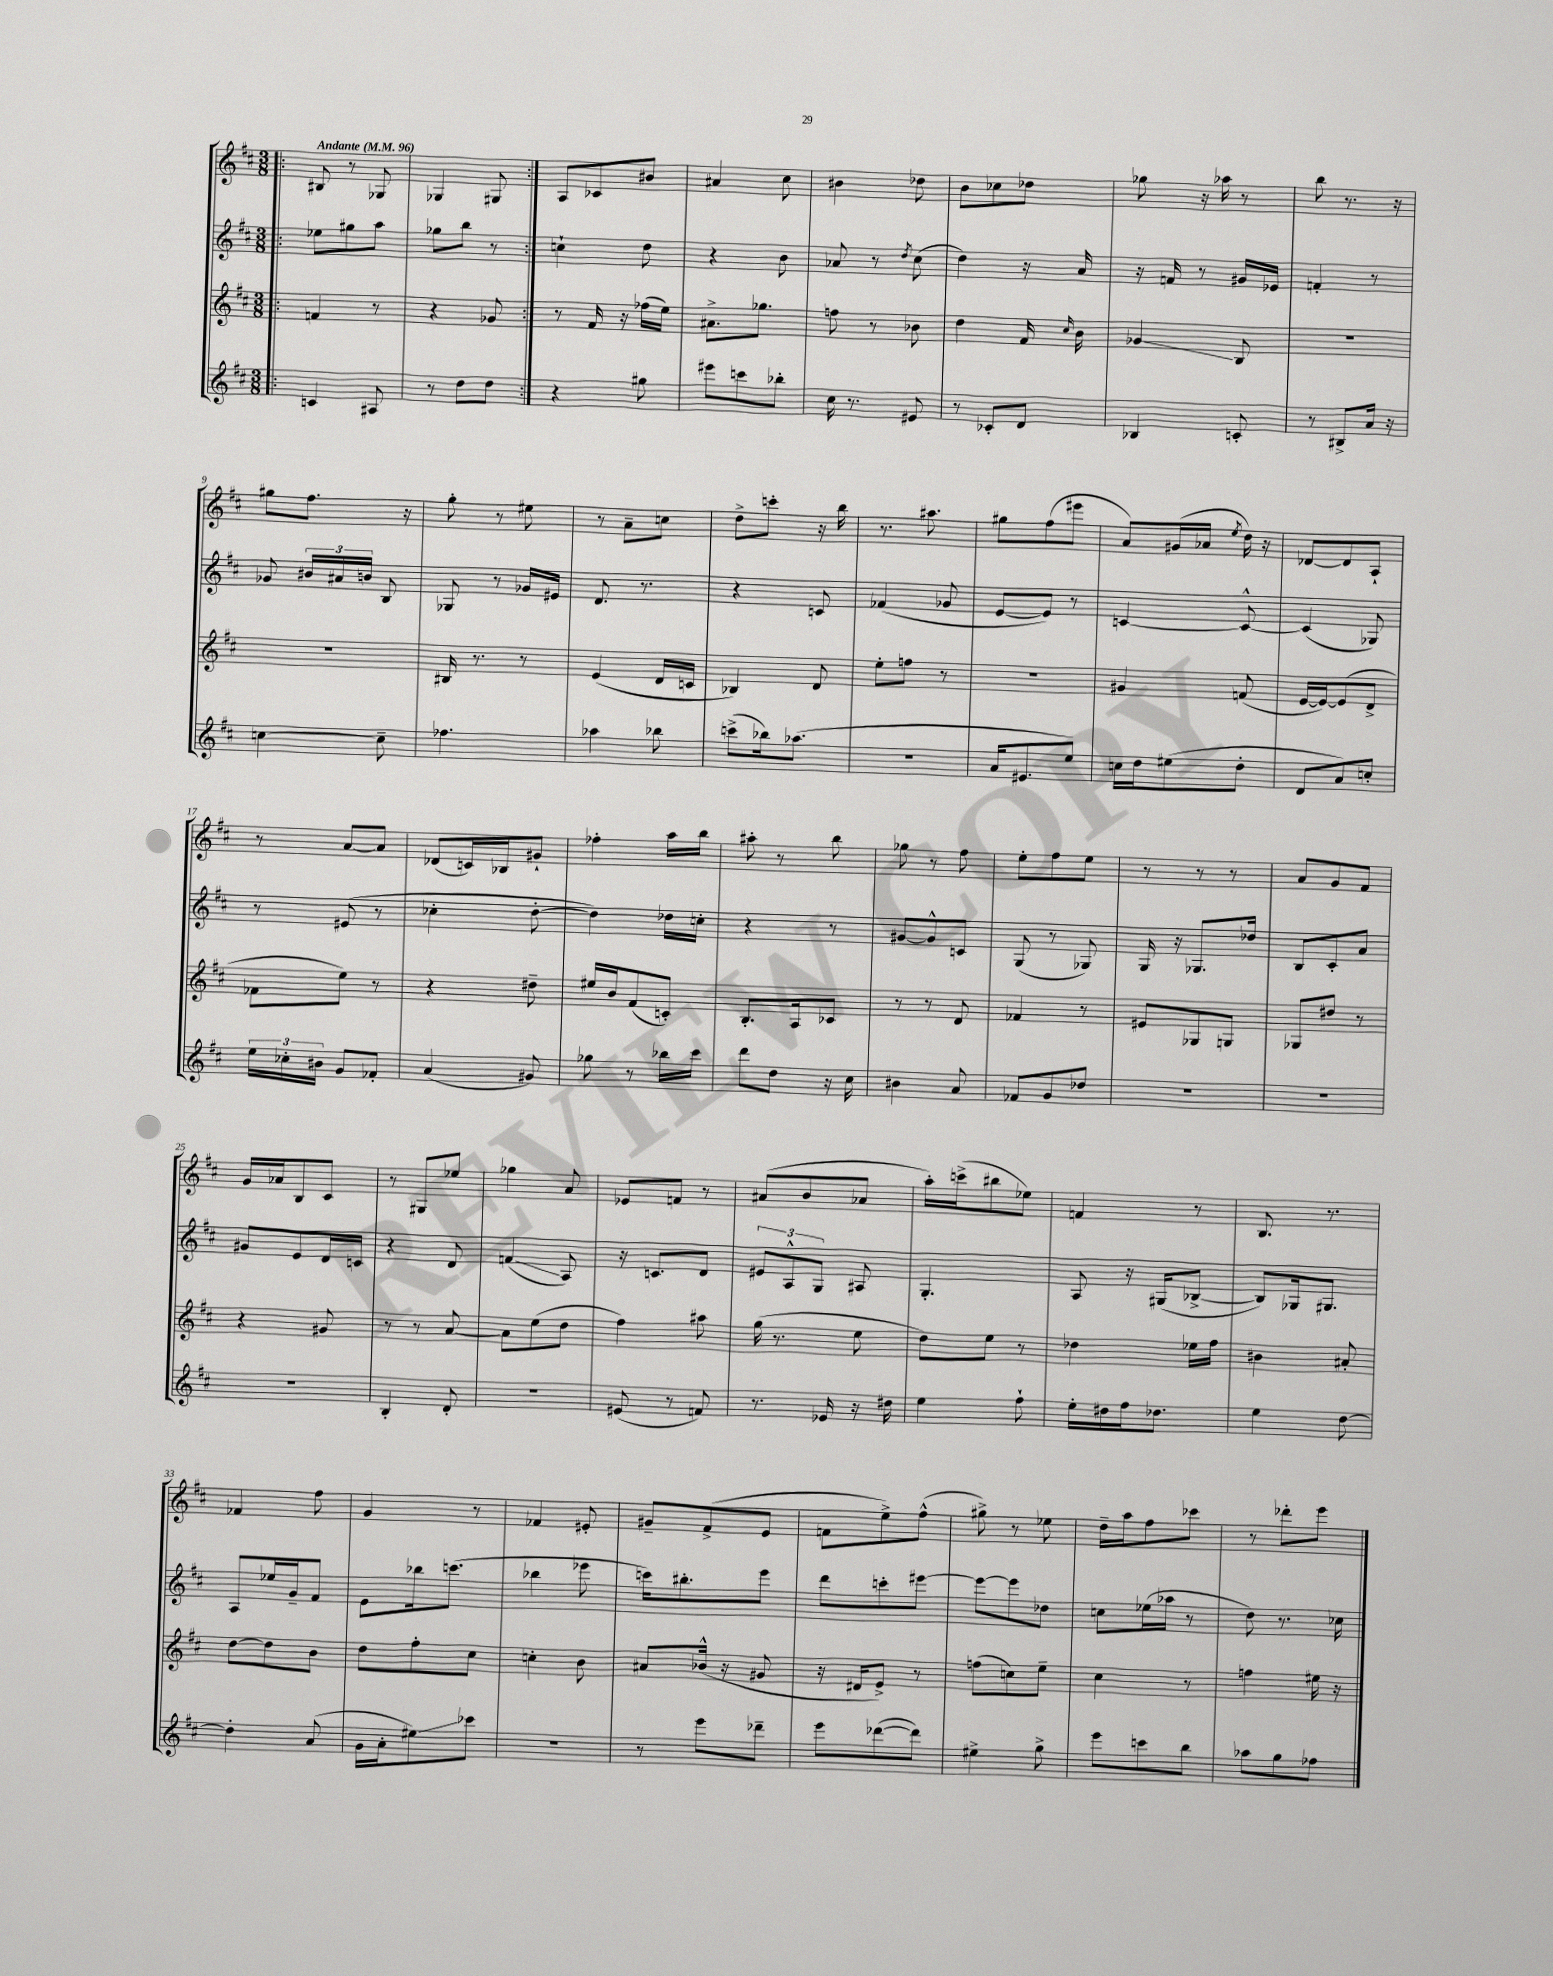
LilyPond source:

<<
\new StaffGroup <<
\new Staff = "s0" {
    \clef treble \key d \major \numericTimeSignature \time 3/8 \tempo "Andante" 4 = 96
    \autoBeamOff \repeat volta 2 { \bar ".|:" bis8 r8 ges8 |
    ges4 gis8 | }
    a8[ ces'8 bis'8] |
    ais'4 cis''8 |
    bis'4 des''8 |
    b'8[ ces''8 des''8] |
    ges''8 r16 aes''16 r8 |
    b''8 r8. r16 |
    gis''8[ fis''8.] r16 |
    g''8-. r8 eis''8 |
    r8 a'8[-- c''8] |
    d''8[-> c'''8]-. r16 b''16 |
    r8. ais''8. |
    gis''8[ fis''8( eis'''8] |
    a'8[) gis'16( aes'16] \acciaccatura { e''8 } d''16) r16 |
    des'8[~ des'8 a8]-! |
    r8 a'8[~ a'8] |
    des'8[( c'16) bes16 gis'8]-! |
    fes''4-. a''16[ b''16] |
    ais''8-. r8 b''8 |
    ges''8 r8 fis''8 |
    e''8[-. fis''8 e''8] |
    r8 r8 r8 |
    a'8[ g'8 fis'8] |
    g'16[ aes'16 b8 cis'8] |
    r8 gis8[ ees''8] |
    ges''4 a'8 |
    ees'8[ f'8] r8 |
    ais'8[( b'8 aes'8] |
    a''16[-.) c'''16->( bis''8 ees''8]) |
    f'4 r8 |
    b8. r8. |
    fes'4 fis''8 |
    g'4 r8 |
    fes'4 eis'8-. |
    gis'8[-- fis'8->( e'8] |
    f'8[ e''8->) fis''8]-^( |
    gis''8->) r8 ees''8 |
    d''16[-- a''16 fis''8 ces'''8] |
    r8 des'''8[-. e'''8] \bar "|." |
}
\new Staff = "s1" {
    \clef treble \key d \major \numericTimeSignature \time 3/8
    \autoBeamOff \repeat volta 2 { \bar ".|:" ees''8[ gis''8 a''8] |
    ges''8[ b''8] r8 | }
    c''4-! d''8 |
    r4 b'8 |
    aes'8 r8 \acciaccatura { d''8 } cis''8( |
    d''4) r16 a'16 |
    r16 f'16 r8 gis'16[ ees'16] |
    f'4-. r8 |
    ges'8 \tuplet 3/2 { bis'16[ ais'16 b'16] } b8 |
    ges8 r8 ges'16[ eis'16] |
    d'8. r8. |
    r4 c'8 |
    fes'4( ges'8 |
    e'8[~ e'8]) r8 |
    c'4~ c'8~-^ |
    c'4( ges8) |
    r8 eis'8( r8 |
    ces''4-. d''8~-. |
    d''4) des''16[ c''16]-. |
    r4 r8 |
    gis'8[~ gis'8-^ c'8] |
    g8( r8 ges8) |
    g16 r16 ges8.[ des''16] |
    b8[ cis'8-. a'8] |
    gis'8[ e'8 d'16 c'16] |
    r4 d'8 |
    f'4\glissando( a8) |
    r16 c'8.[ d'8] |
    \tuplet 3/2 { eis'8[ a8-^ g8] } ais8 |
    g4.-. |
    a8 r16 gis16[( bes8]~-> |
    bes8[) ges16 gis8.] |
    a8[ ees''16 g'16-- fis'8] |
    e'8[ bes''16 c'''8.]( |
    bes''4 ees'''8 |
    c'''16[) bis''8.-. e'''8] |
    d'''8[ c'''8-. eis'''8]~ |
    eis'''8[~ eis'''8 des''8] |
    c''8[ ees''16( aes''16] r8 |
    d''8) r8. ces''16 \bar "|." |
}
\new Staff = "s2" {
    \clef treble \key d \major \numericTimeSignature \time 3/8
    \autoBeamOff \repeat volta 2 { \bar ".|:" f'4 r8 |
    r4 ges'8 | }
    r8 fis'16 r16 fes''16[( e''16]) |
    ais'8.[-> ges''8.] |
    f''8 r8 bes'8 |
    d''4 fis'16 \grace { cis''16 } b'16 |
    ges'4\glissando b8 |
    R4. |
    R4. |
    bis16 r8. r8 |
    e'4( d'16[ c'16] |
    bes4) d'8 |
    e''8[-. f''8] r8 |
    R4. |
    gis'4 f'8( |
    e'16[~ e'16~) e'8( d'8]-> |
    fes'8[ e''8]) r8 |
    r4 dis''8-- |
    eis''16[ b'16 fis'8( c'8]-.) |
    b8.[-. a16 ces'8] |
    r8 r8 d'8 |
    fes'4 r8 |
    eis'8[ ges8 g8] |
    ges8[ dis''8] r8 |
    r4 gis'8 |
    r8 r8 a'8~ |
    a'8[ e''8( d''8] |
    fis''4) ais''8 |
    g''16( r8. e''8 |
    d''8[) e''8] r8 |
    des''4 ees''16[ fis''16] |
    bis'4 ais'8-. |
    d''8[~ d''8 b'8] |
    d''8[ fis''8-. cis''8] |
    c''4-. b'8 |
    ais'8[ bes'16]-^( r16 gis'8 |
    r16 dis'16[ e'8]->) r8 |
    f''8[( c''8) e''8]-- |
    cis''4 r8 |
    f''4 eis''16 r16 \bar "|." |
}
\new Staff = "s3" {
    \clef treble \key d \major \numericTimeSignature \time 3/8
    \autoBeamOff \repeat volta 2 { \bar ".|:" c'4 ais8 |
    r8 d''8[ d''8] | }
    r4 gis''8 |
    eis'''8[ c'''8 bes''8]-. |
    cis''16 r8. eis'8 |
    r8 ces'8[-. d'8] |
    bes4 c'8-. |
    r8 bis8[-> a'16] r16 |
    c''4~ c''8-- |
    fes''4. |
    aes''4 bes''8 |
    c'''8[->( bes''16) aes''8.]( |
    R4. |
    a'16[ eis'8. e''8]) |
    c''16[ d''16 eis''8( d''8]-. |
    d'8[ a'8) c''8]-. |
    \tuplet 3/2 { e''16[ ces''16-. bis'16] } g'8[ fes'8]-. |
    a'4( gis'8) |
    ges''8 r8 bes''16[ cis'''16] |
    d'''8[ d''8] r16 cis''16 |
    bis'4 a'8 |
    fes'8[ g'8 des''8] |
    R4. |
    R4. |
    R4. |
    b4-. d'8-. |
    R4. |
    eis'8( r8 f'8) |
    r8. ees'16 r16 dis''16 |
    e''4 fis''8-! |
    e''16[-. dis''16 fis''16 des''8.] |
    e''4 d''8~ |
    d''4-. a'8( |
    g'16[ a'16-. eis''8\glissando) ces'''8] |
    R4. |
    r8 e'''8[ des'''8]-- |
    e'''8[ des'''8~( des'''8]) |
    eis''4-> g''8-> |
    e'''8[ c'''8 b''8] |
    aes''8[ g''8 fes''8] \bar "|." |
}
>>
>>
